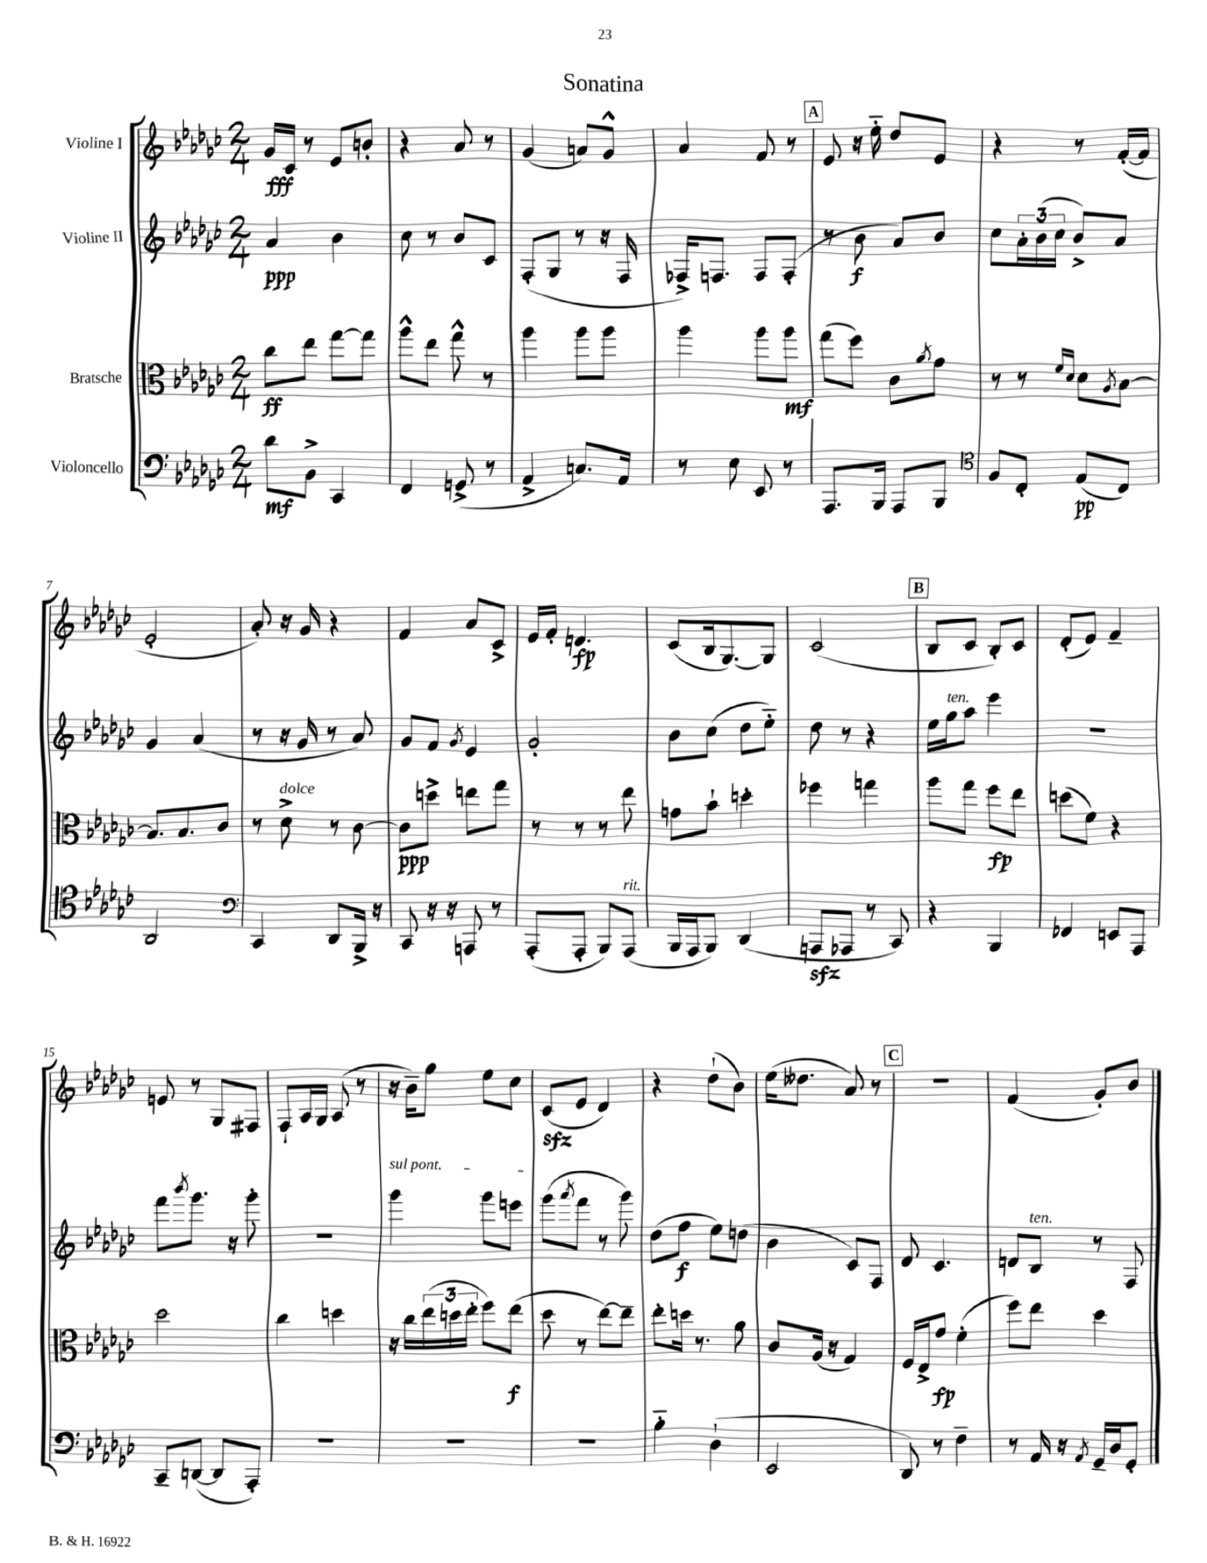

**kern	**kern	**kern	**kern
*staff4	*staff3	*staff2	*staff1
*clefF4	*clefC3	*clefG2	*clefG2
*k[b-e-a-d-g-c-]	*k[b-e-a-d-g-c-]	*k[b-e-a-d-g-c-]	*k[b-e-a-d-g-c-]
*M2/4	*M2/4	*M2/4	*M2/4
8d-\L	8cc-\L	4a-/	16g-/LL
.	.	.	16c-/JJ
8BB-^\J	8ee-\J	.	8r
4CC-/	[8gg-\L	4b-\	8e-/L
.	8gg-\]J	.	8b'/J
=	=	=	=
4FF/	8aa-^^\L	8cc-\	4r
.	8ee-\J	8r	.
(8GG^/	8gg-^^\	8b-/L	8a-/
8r	8r	8c-/J	8r
=	=	=	=
4AA-^/	4aa-\	(8F'/L	(4g-/
.	.	8G-/J	.
8.C/L)	8aa-\L	8r	8a/L)
.	8aa-\J	16r	8g-^^/J
16AA-/Jk	.	16F/	.
=	=	=	=
8r	4aa-\	16F-^/LK)	4a-/
.	.	8.F/J	.
8E-\	.	.	.
8EE-/	8aa-\L	8F/L	8f/
8r	8aa-\J	(8F'/J	8r
=	=	=	=
8.AAA-/L	(8gg-\L	8r	8e-/
.	8ff\J)	8b-\	16r
16BBB-/Jk	.	.	16ee-'~\
8AAA-/L	8c-\L	8a-/L)	8dd-/L
.	8qa-/	.	.
8BBB-/J	8g-\J	8b-/J	8e-/J
=	=	=	=
*clefC4	*	*	*
8F/L	8r	8cc-\L	4r
8C-'/J	8r	24a-'\L	.
.	.	(24b-\	.
.	.	24cc-\JJ	.
.	16qqf/LL	.	.
.	16qqd-/JJ	.	.
(8E-/L	8d-\L	8b-^/L)	8r
.	8qA-/	.	.
8C-/J)	[8B-\J	8a-/J	([16f'/LL
.	.	.	16f/]JJ
=	=	=	=
2AA-/	8.B-/]L	4g-/	2e-'/
.	8.B-/	.	.
.	.	(4a-/	.
.	8c-/J	.	.
=	=	=	=
*clefF4	*	*	*
4CC-/	8r	8r	8a-'/)
.	8d-^\	16r	16r
.	.	16g-/	16g-/
8DD-/L	8r	8r	4r
16BBB-^/Jk	[8c-\	8a-/)	.
16r	.	.	.
=	=	=	=
8CC-/	8c-\]L	8g-/L	4f/
16r	8dd^\J	8f/J	.
16r	.	.	.
.	.	8qg-/	.
8AAA/	8ee\L	4e-/	8a-/L
8r	8gg-\J	.	8c-^/J
=	=	=	=
(8AAA-'/L	8r	2g-'/	16e-/LL
.	.	.	16f'/JJ
8AAA-'/J	8r	.	4.d/
8BBB-/L)	8r	.	.
(8AAA-/J	8ee-\	.	.
=	=	=	=
16BBB-/LL	8g\L	8b-\L	(8c-/L
16AAA-/J	.	.	.
8BBB-/J)	8b-`\J	(8cc-\J	16B-/k
.	.	.	[8.G-/)
(4DD-/	4dd'\	8dd-\L	.
.	.	8ee-'~\J)	8G-/]J
=	=	=	=
8AAA/L	4ff-\	8dd-\	(2c-/
8AAA-/J	.	8r	.
8r	4gg\	4r	.
8CC-/)	.	.	.
=	=	=	=
4r	8aa-\L	16ee-\LL	8B-/L
.	.	16gg-\J	.
.	8gg-\J	8aa-\J	8c-/J
4BBB-/	8ff\L	4eee-\	8B-'/L)
.	8ee-\J	.	8c-/J
=	=	=	=
4FF-/	(8dd\L	2r	(8d-'/L
.	8f\J)	.	8e-/J)
8EE/L	4r	.	4f~/
8AAA-/J	.	.	.
=	=	=	=
8CC-~/L	2dd-\	8fff\L	8e/
.	.	8qbbb-/	.
([8DD/J	.	8.ggg-\J	8r
8DD/]L	.	.	8G-/L
.	.	16r	.
8AAA-'/J)	.	8ggg-'\	8F#/J
=	=	=	=
2r	4cc-\	2r	8F`/L
.	.	.	16A-/L
.	.	.	16G-/JJ
.	4dd\	.	(8A-/
.	.	.	8r
=	=	=	=
2r	16r	4ggg-\	16r
.	16cc-\LL	.	16b-~\LK)
.	(24ee-\	.	8gg-\J
.	24dd\	.	.
.	24ee-'\JJ	.	.
.	8ff\L)	8ggg-\L	8ee-\L
.	(8ee-\J	8eee\J	8cc-\J
=	=	=	=
2r	8dd-\	(8ggg-\L	(8c-/L
.	.	8qaaa-/	.
.	8r	8fff\J	8e-/J
.	[8ee-\L)	8r	4d-/)
.	8ee-~\]J	8ggg-\)	.
=	=	=	=
4B-'~\	8ee-'\L	(8dd-\L	4r
.	16dd\Jk	8ff\J	.
.	8.r	.	.
(4D-`\	.	8ee-\L)	(8dd-`\L
.	8a-\	(8dd\J	8b-\J)
=	=	=	=
2EE-/	8c-/L	4b-\	(16ee-\LK
.	.	.	8.dd--\J
.	(16A-/Jk	.	.
.	16r	.	.
.	4G-/)	8c-/L)	8a-/)
.	.	8F/J	8r
=	=	=	=
8DD-/)	16F/LL	8d-/	2r
.	16E-^/J	.	.
8r	8g-/J	4.c-/	.
4F~\	(4f'\	.	.
=	=	=	=
8r	8ff\L)	8d/L	(4f/
16AA-/	8ee-\J	8B-/J	.
16r	.	.	.
8qAA-/	.	.	.
16GG-~/LL	4dd-\	8r	8g-'/L)
16D-/J	.	.	.
8GG-'/J	.	8F/	8b-/J
==	==	==	==
*-	*-	*-	*-
